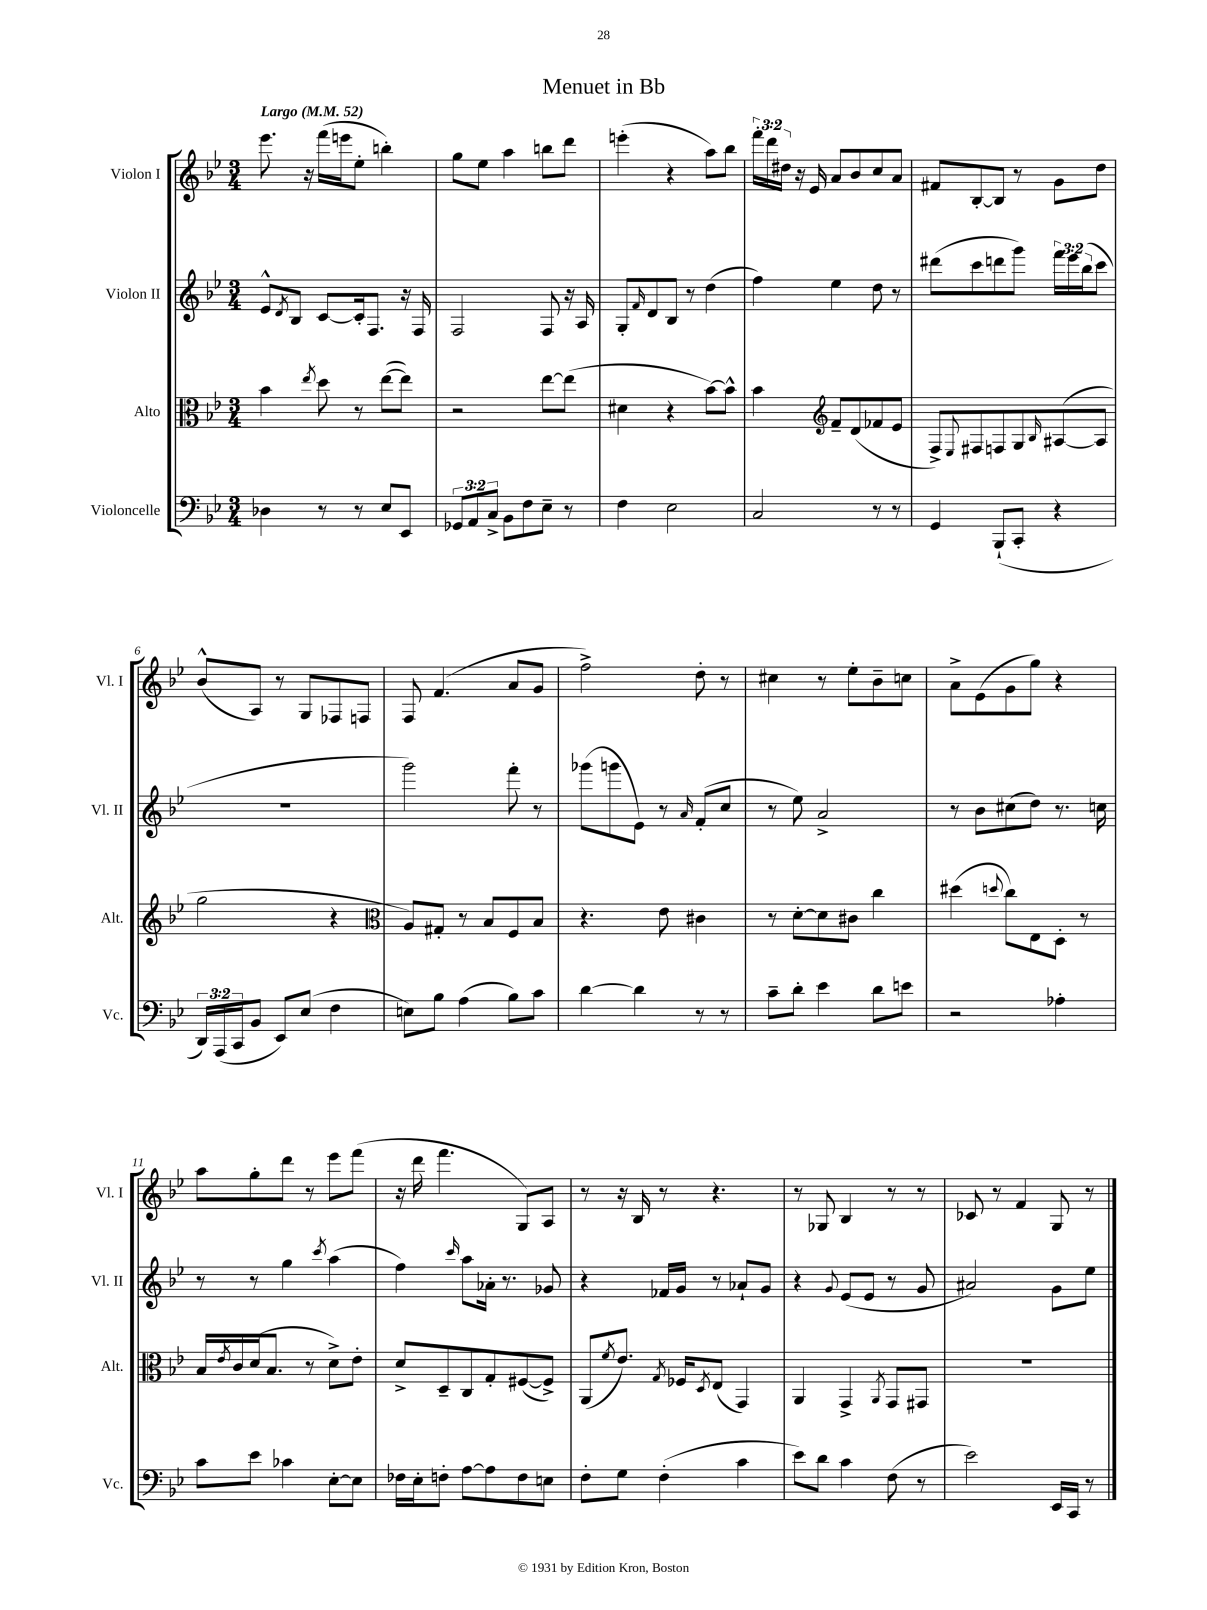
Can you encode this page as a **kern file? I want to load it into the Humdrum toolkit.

**kern	**kern	**kern	**kern
*part4	*part3	*part2	*part1
*staff4	*staff3	*staff2	*staff1
*I"Violoncelle	*I"Alto	*I"Violon II	*I"Violon I
*I'Vc.	*I'Alt.	*I'Vl. II	*I'Vl. I
*clefF4	*clefC3	*clefG2	*clefG2
*k[b-e-]	*k[b-e-]	*k[b-e-]	*k[b-e-]
*M3/4	*M3/4	*M3/4	*M3/4
*MM52	*MM52	*MM52	*MM52
=1	=1	=1	=1
!	!	!	!LO:TX:a:B:t=Largo
4D-X\	4b-\	8e-^^/L	8.eee-\
.	.	8qd/	.
.	.	8B-/J	.
.	.	.	16r
.	8qee-/	.	.
8r	8dd\	[8c/L	(16fff\LL
.	.	.	16eeen\J
8r	8r	16c'/k]	8ee-'\J
.	.	8.F/J	.
8E-/L	([8ee-\L	.	4bbn'\)
8EE-/J	8ee-\J])	16r	.
.	.	16F/	.
=2	=2	=2	=2
12GG-X/L	2r	2F/	8gg\L
12AA/	.	.	.
.	.	.	8ee-\J
12C^/J	.	.	.
8BB-\L	.	.	4aa\
8F\	.	.	.
8E-~\J	[8ee-\L	8F/	8bbn\L
8r	(8ee-\J]	16r	8ddd\J
.	.	16A/	.
=3	=3	=3	=3
4F\	4d#X\	8G'/L	(4eeen'\
.	.	16qqf/	.
.	.	8d/	.
2E-\	4r	8B-/J	4r
.	.	8r	.
.	[8b-\L)	(4dd\	8aa\L)
.	8b-^^\J]	.	8bb-\J
=4	=4	=4	=4
2C/	4b-\	4ff\)	24fff'\LL
.	.	.	24ddd\
.	.	.	24dd#X\JJ
.	.	.	16r
.	.	.	16e-/
*	*clefG2	*	*
.	8f~/L	4ee-\	8a/L
.	(8d/	.	8b-/
8r	8f-X/	8dd\	8cc/
8r	8e-/J	8r	8a/J
=5	=5	=5	=5
4GG/	8F^/L)	(8ddd#X\L	8f#X/L
.	8qqE-/	.	.
.	8F#X/	8ccc\	[8B-'/
(8BBB-`/L	8Fn/	8dddn\	8B-/J]
8CC'/J	8G/	8ggg\J)	8r
.	16qqB-/	.	.
4r	([8A#X/	24fff\LL	8g\L
.	.	24eee-\	.
.	.	(24bb-\J	.
.	8A#/J]	8ccc\J	8dd\J
!!LO:LB:g=z
=6	=6	=6	=6
24DD/LL)	2gg\	2.r	(8b-^^/L
(24AAA/	.	.	.
24CC/J	.	.	.
8BB-/J	.	.	8A/J)
8EE-/L)	.	.	8r
(8E-/J	.	.	8G/L
4F\	4r	.	8F-X/
.	.	.	8Fn/J
=7	=7	=7	=7
*	*clefC3	*	*
8En\L)	8A/L)	2ggg\)	8F/
8B-\J	8G#X'/J	.	(4.f/
(4A\	8r	.	.
.	8B-/L	.	.
8B-\L)	8F/	8fff'\	8a/L
8c\J	8B-/J	8r	8g/J
=8	=8	=8	=8
[4d\	4.r	(8ggg-X\L	2ff^\)
.	.	8gggn\	.
4d\]	.	8e-\J)	.
.	8e-\	8r	.
.	.	16qqa/	.
8r	4c#X\	(8f'/L	8dd'\
8r	.	8cc/J	8r
=9	=9	=9	=9
8c~\L	8r	8r	4cc#X\
8d'\J	[8d'\L	8ee-\)	.
4e-\	8d\]	2a^/	8r
.	8c#X\J	.	8ee-'\L
8d\L	4cc\	.	8b-~\
8en\J	.	.	8ccn\J
=10	=10	=10	=10
2r	(4dd#X\	8r	8a^\L
.	.	8b-\L	(8e-\
.	8qqddn/	.	.
.	8cc\L)	(8cc#X\	8g\
.	8E-\	8dd\J)	8gg\J)
4A-X'\	8D'\J	8.r	4r
.	8r	.	.
.	.	16ccn\	.
!!LO:LB:g=z
=11	=11	=11	=11
8c\L	16B-/LL	8r	8aa\L
.	8qe-/	.	.
.	16c/	.	.
8e-\J	(16d/J	8r	8gg'\
.	8.B-/J	.	.
4c-X\	.	4gg\	8ddd\J
.	8r	.	8r
.	.	8qccc/	.
[8E-'\L	8d^\L)	(4aa\	8eee-\L
8E-\J]	8e-'\J	.	(8fff\J
=12	=12	=12	=12
16F-X\LL	8d^/L	4ff\)	16r
16E-'\J	.	.	16ddd\
8Fn'\J	8D~/	.	4.fff\
.	.	16qqccc/	.
[8A\L	8C/	8aa\L	.
8A\]	8G'/	16a-X'\Jk	.
.	.	8.r	.
8F\	([8F#X/	.	8G/L)
8En\J	8F#^/J])	8g-X/	8A/J
=13	=13	=13	=13
8F'\L	(8AA/L	4r	8r
.	8qf/	.	.
8G\J	8.e-/J)	.	16r
.	.	.	16B-/
(4F'\	.	16f-X/LL	8r
.	8qG/	.	.
.	16F-X/KL	16g/JJ	.
.	8qD/	.	.
.	(8E-/J	8r	4.r
4c\	4GG/)	8a-X`/L	.
.	.	8g/J	.
=14	=14	=14	=14
8e-\L)	4AA/	4r	8r
8d\J	.	.	8G-X/
.	.	8qqg/	.
4c\	4GG^/	(8e-/L	4B-/
.	.	8e-/J	.
.	8qAA/	.	.
(8F\	8GG/L	8r	8r
8r	8GG#X/J	8g/	8r
=15	=15	=15	=15
2e-\)	2.r	2a#X/)	8c-X/
.	.	.	8r
.	.	.	4f/
16EE-/LL	.	8g\L	8G/
16CC/JJ	.	.	.
8r	.	8ee-\J	8r
==	==	==	==
*-	*-	*-	*-
